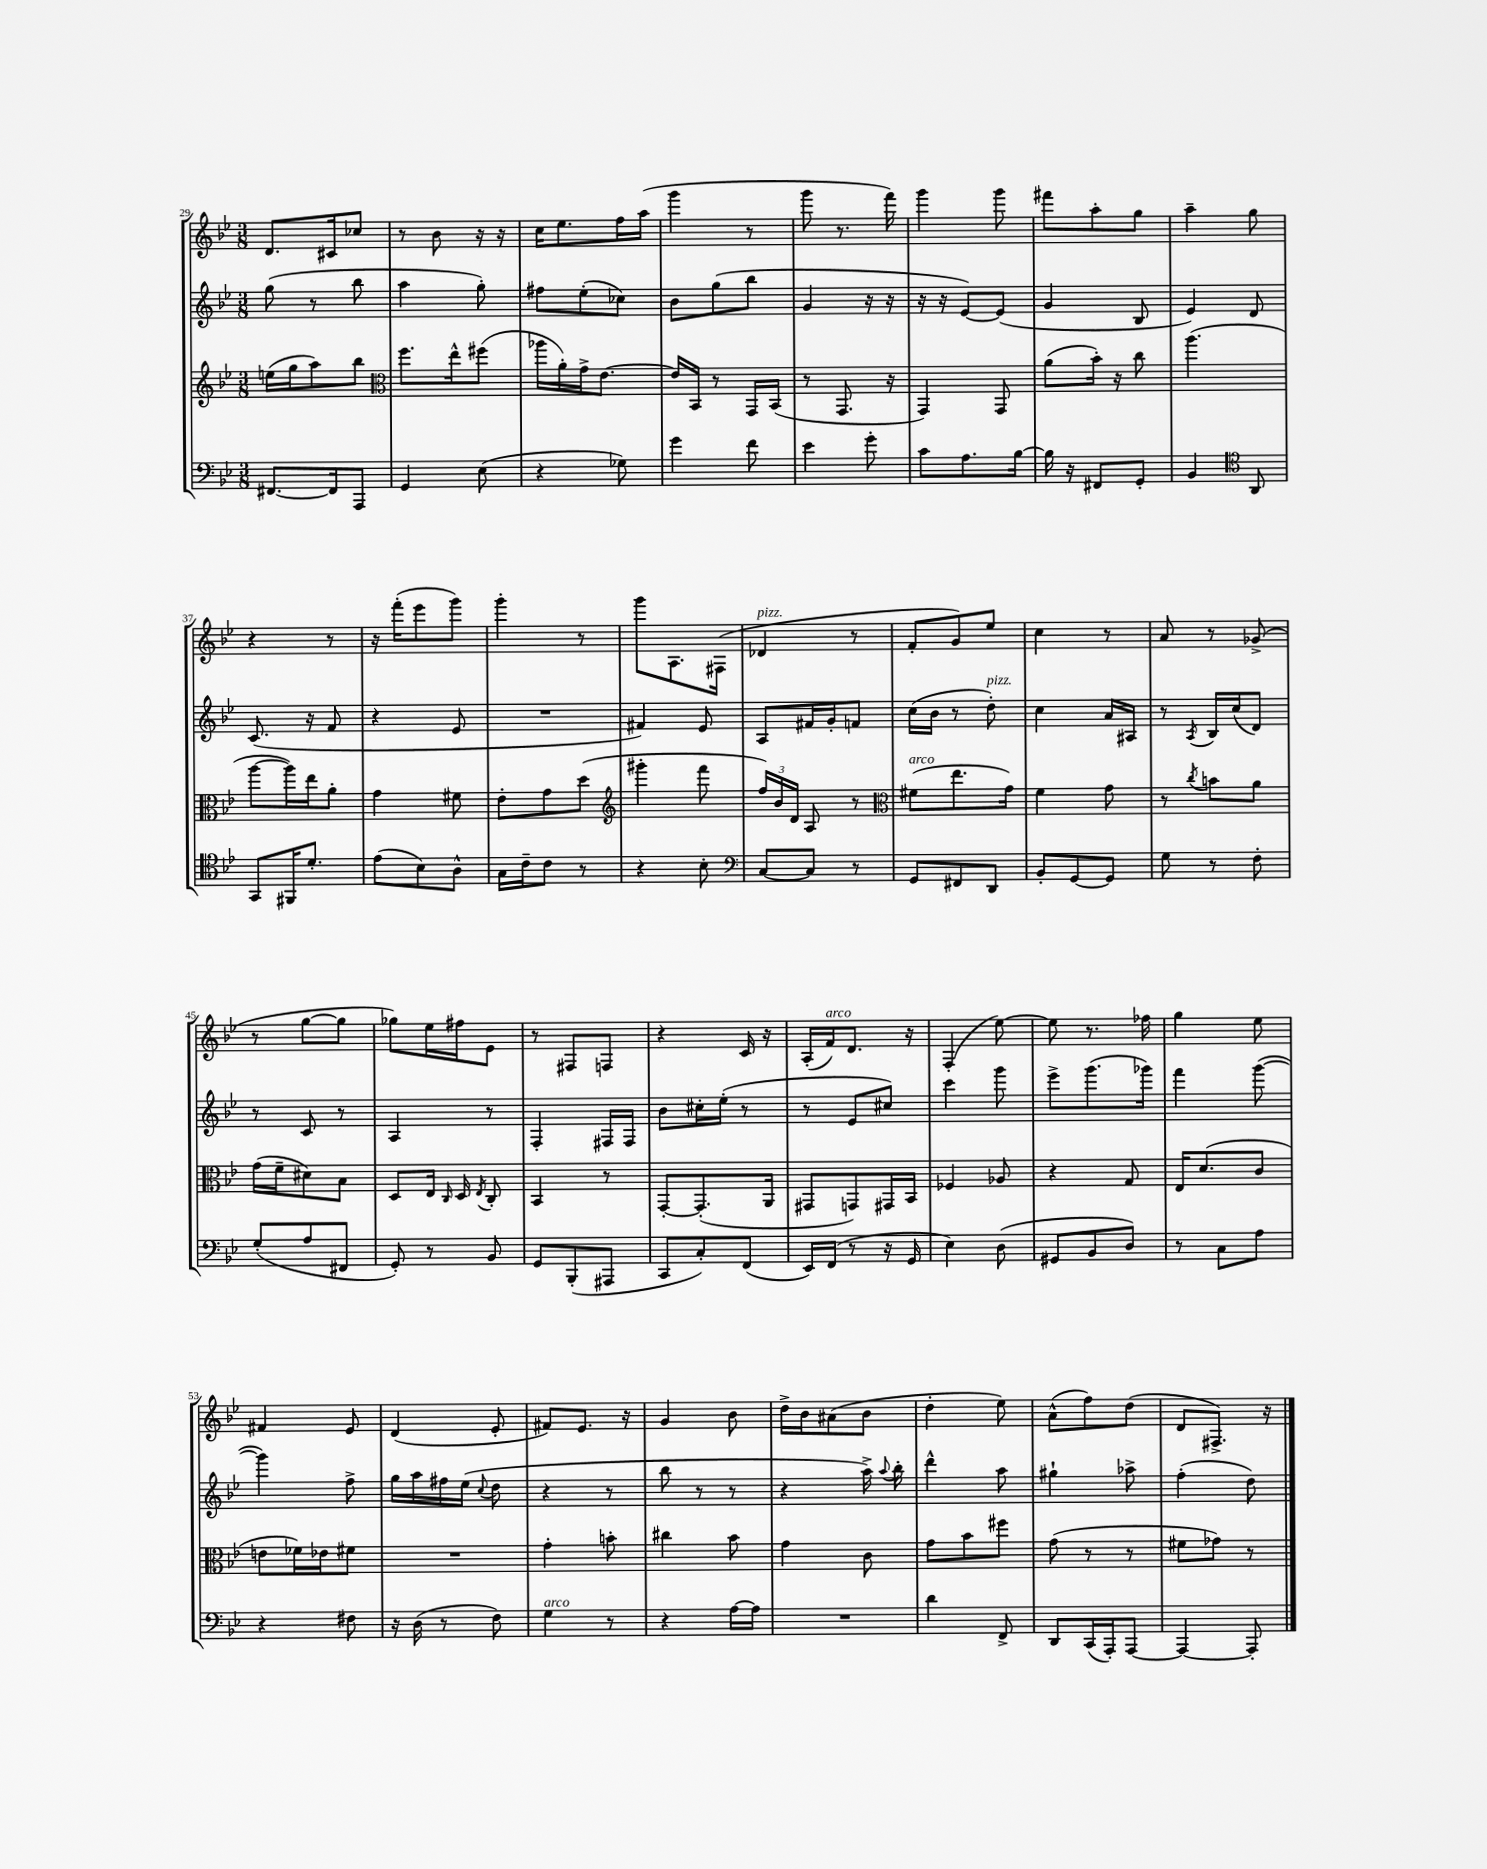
<<
\new StaffGroup <<
\new Staff = "s0" {
    \clef treble \key bes \major \numericTimeSignature \time 3/8
    \autoBeamOff d'8.[ cis'16 ces''8] |
    r8 bes'8 r16 r16 |
    c''16[ ees''8. f''16 a''16]( |
    g'''4 r8 |
    g'''8 r8. f'''16) |
    g'''4 g'''8 |
    fis'''8[ a''8-. g''8] |
    a''4-- g''8 |
    r4 r8 |
    r16 f'''16[-.( ees'''8 g'''8]) |
    g'''4-. r8 |
    g'''8[ a8. fis16]( |
    des'4^\markup { \italic "pizz." } r8 |
    f'8[-. g'8) ees''8] |
    c''4 r8 |
    a'8 r8 ges'8->( |
    r8 g''8[~ g''8] |
    ges''8[) ees''16 fis''16 ees'8] |
    r8 fis8[ f8] |
    r4 c'16 r16 |
    a16[-.( f'16^\markup { \italic "arco" }) d'8.] r16 |
    f4-.( ees''8~) |
    ees''8 r8. fes''16 |
    g''4 ees''8 |
    fis'4 ees'8 |
    d'4( ees'8-. |
    fis'8[) ees'8.] r16 |
    g'4 bes'8 |
    d''16[-> bes'16 ais'8( bes'8] |
    d''4-. ees''8) |
    a'8[-^( f''8) d''8]( |
    d'8[ fis8.]->) r16 \bar "|." |
}
\new Staff = "s1" {
    \clef treble \key bes \major \numericTimeSignature \time 3/8
    \autoBeamOff g''8( r8 bes''8 |
    a''4 g''8-.) |
    fis''8[ ees''8-.( ces''8]) |
    bes'8[ g''8( bes''8] |
    g'4 r16 r16 |
    r16 r16 ees'8[~) ees'8]( |
    g'4 bes8 |
    ees'4) d'8 |
    c'8.( r16 f'8 |
    r4 ees'8 |
    R4. |
    fis'4) ees'8 |
    a8[ fis'16 g'16-. f'8] |
    c''16[( bes'16] r8 d''8-.^\markup { \italic "pizz." }) |
    c''4 a'16[ ais16] |
    r8 \acciaccatura { a8 } bes16[ c''16( d'8]) |
    r8 c'8 r8 |
    a4 r8 |
    f4-. fis16[ fis16] |
    bes'8[ cis''16-. ees''16]-.( r8 |
    r8 ees'8[ cis''8]) |
    c'''4 g'''8 |
    ees'''8[-> g'''8.( ges'''16]) |
    f'''4 g'''8~( |
    g'''4) f''8-> |
    g''16[ a''16 fis''16 ees''16]( \appoggiatura { c''8 } d''8 |
    r4 r8 |
    bes''8 r8 r8 |
    r4 a''16->) \appoggiatura { a''8 } bes''16-. |
    d'''4-^ a''8 |
    gis''4-! aes''8-> |
    f''4-.( d''8) \bar "|." |
}
\new Staff = "s2" {
    \clef treble \key bes \major \numericTimeSignature \time 3/8
    \autoBeamOff e''16[( g''16 a''8) bes''8] |
    \clef alto f''8.[ ees''16-^ fis''8]( |
    aes''16[ a'16-.) g'16-> ees'8.]~ |
    ees'16[ bes,16] r8 g,16[ bes,16]( |
    r8 g,8. r16 |
    g,4) g,8 |
    a'8[( bes'16]-.) r16 c''8 |
    a''4.( |
    a''8[~ a''16) ees''16 a'8]-. |
    g'4 fis'8 |
    ees'8[-. g'8 d''8]( |
    \clef treble gis'''4-. f'''8 |
    \tuplet 3/2 { f''16[) bes'16 d'16] } a8 r8 |
    \clef alto fis'8[^\markup { \italic "arco" }( ees''8. g'16]) |
    f'4 g'8 |
    r8 \acciaccatura { c''8 } b'8[ a'8] |
    g'16[( f'16-- dis'8) bes8] |
    d8[ ees16] \grace { c16 } d16 \acciaccatura { ees8 } c8-. |
    bes,4 r8 |
    g,8[~-. g,8.-.( a,16] |
    gis,8[ g,8) gis,16 bes,16] |
    fes4 aes8 |
    r4 g8 |
    ees16[ d'8.( c'8] |
    e'8[ fes'16) ees'16 fis'8] |
    R4. |
    g'4-. b'8-. |
    cis''4 bes'8 |
    g'4 c'8 |
    g'8[ bes'8 fis''8] |
    g'8( r8 r8 |
    fis'8[ ges'8]) r8 \bar "|." |
}
\new Staff = "s3" {
    \clef bass \key bes \major \numericTimeSignature \time 3/8
    \autoBeamOff fis,8.[~ fis,16 a,,8] |
    g,4 ees8( |
    r4 ges8) |
    g'4 f'8 |
    ees'4 g'8-. |
    c'8[ a8. bes16]~ |
    bes16 r16 fis,8[ g,8]-. |
    bes,4 \clef tenor a,8 |
    g,8[ fis,16 d'8.]-. |
    ees'8[( bes8) a8]-^ |
    g16[ c'16-- c'8] r8 |
    r4 bes8-. |
    \clef bass c8[~ c8] r8 |
    g,8[ fis,8 d,8] |
    bes,8[-. g,8~ g,8] |
    g8 r8 f8-. |
    g8[-.( a8 fis,8] |
    g,8-.) r8 bes,8 |
    g,8[ bes,,8-.( ais,,8] |
    c,8[ c8-.) f,8]( |
    ees,16[) f,16]( r8 r16 g,16 |
    ees4) d8( |
    gis,8[ bes,8 d8]) |
    r8 c8[ a8] |
    r4 fis8 |
    r16 d16( r8 f8) |
    g4^\markup { \italic "arco" } r8 |
    r4 a16[~ a16] |
    R4. |
    d'4 f,8-> |
    d,8[ c,16( a,,16-.) a,,8]~ |
    a,,4~ a,,8-. \bar "|." |
}
>>
>>
\layout { \context { \Score currentBarNumber = #29 } }
